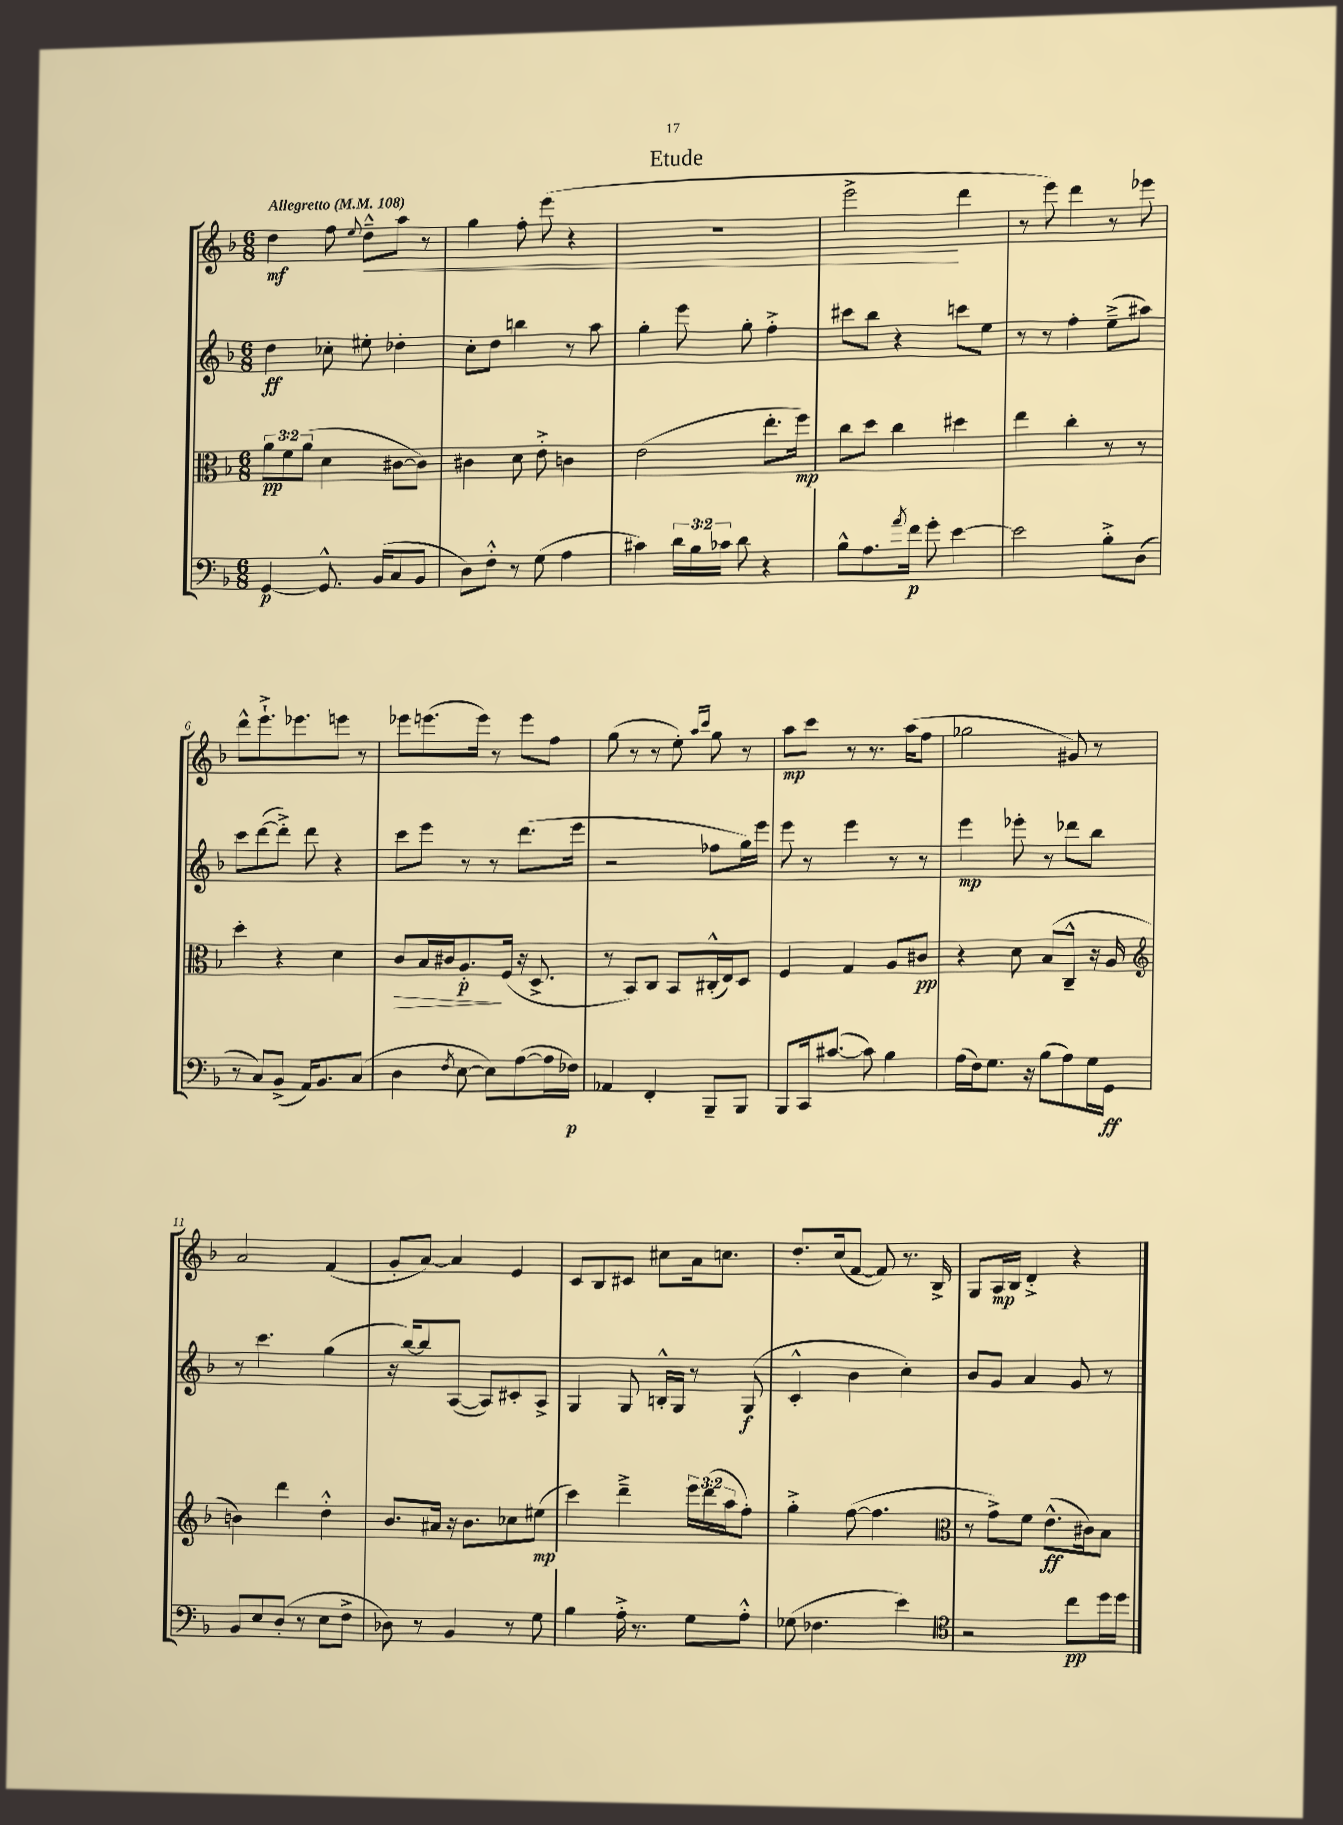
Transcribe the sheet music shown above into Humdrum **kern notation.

**kern	**dynam	**kern	**dynam	**kern	**dynam	**kern	**dynam
*part4	*part4	*part3	*part3	*part2	*part2	*part1	*part1
*staff4	*staff4	*staff3	*staff3	*staff2	*staff2	*staff1	*staff1
*clefF4	*	*clefC3	*	*clefG2	*	*clefG2	*
*k[b-]	*	*k[b-]	*	*k[b-]	*	*k[b-]	*
*M6/8	*	*M6/8	*	*M6/8	*	*M6/8	*
*MM108	*	*MM108	*	*MM108	*	*MM108	*
=1	=1	=1	=1	=1	=1	=1	=1
!	!	!	!	!	!	!LO:TX:a:B:t=Allegretto	!
[4GG/	p	12a\L	pp	4dd\	ff	4dd\	mf
.	.	12f\	.	.	.	.	.
.	.	(12a\J	.	.	.	.	.
8.GG^^/]	.	4d\	.	8cc-X'\	.	8ff\	.
.	.	.	.	.	.	8qqee/	.
!	!	!	!	!	!	!	!LO:HP:b
.	.	.	.	8ee#X'\	.	8dd~^^\L	<
(16BB-/KL	.	.	.	.	.	.	.
8C/	.	[8c#X\L	.	4dd-X'\	.	8aa\J	.
8BB-/J	.	8c#\J])	.	.	.	8r	.
=2	=2	=2	=2	=2	=2	=2	=2
8D\L)	.	4c#X\	.	8cc'\L	.	4gg\	.
8F'^^\J	.	.	.	8dd\J	.	.	.
8r	.	8d\	.	4bbn\	.	8ff'\	.
(8G\	.	8e'^\	.	.	.	(8eee\	.
4A\	.	4cn\	.	8r	.	4r	.
.	.	.	.	8aa\	.	.	.
=3	=3	=3	=3	=3	=3	=3	=3
4c#X\)	.	(2e\	.	4gg'\	.	2.r	.
24d\LL	.	.	.	8eee\	.	.	.
24B-\	.	.	.	.	.	.	.
24c-X\JJ	.	.	.	.	.	.	.
8d\	.	.	.	8gg'\	.	.	.
4r	.	8.ee'\L	.	4ff'^\	.	.	.
.	.	16ff\Jk)	mp	.	.	.	.
=4	=4	=4	=4	=4	=4	=4	=4
8B-^^\L	.	8cc\L	.	8ccc#X\L	.	2eee^\	.
8.A\	.	8dd\J	.	8bb-\J	.	.	.
.	.	4cc\	.	4r	.	.	.
8qa/	.	.	.	.	.	.	.
16f\Jk	p	.	.	.	.	.	.
8g'\	.	.	.	.	.	.	.
[4e\	.	4dd#X\	.	8cccn\L	.	4ddd\	[
.	.	.	.	8ee\J	.	.	.
=5	=5	=5	=5	=5	=5	=5	=5
2e\]	.	4ee\	.	8r	.	8r	.
.	.	.	.	8r	.	8eee\)	.
.	.	4cc'\	.	4ff'\	.	4ddd\	.
8B-'^\L	.	8r	.	(8ee~^\L	.	8r	.
(8D\J	.	8r	.	8aa#X\J)	.	8eee-X\	.
!!LO:LB:g=z
=6	=6	=6	=6	=6	=6	=6	=6
8r	.	4dd'\	.	8ccc\L	.	8ddd^^\L	.
8C/L)	.	.	.	([8ddd\	.	8.eee`^\	.
(8BB-^/J	.	4r	.	8ddd'^\J])	.	.	.
.	.	.	.	.	.	8.eee-X\	.
16AA/KL)	.	.	.	8ddd\	.	.	.
8.BB-/	.	.	.	.	.	.	.
.	.	4d\	.	4r	.	8eeen\J	.
(8C/J	.	.	.	.	.	8r	.
=7	=7	=7	=7	=7	=7	=7	=7
!	!	!	!LO:HP:b	!	!	!	!
4D\	.	8c/L	>	8ccc\L	.	8eee-X\L	.
.	.	16B-/L	.	8eee\J	.	(8.eeen\	.
.	.	16c#X/J	.	.	.	.	.
8qF/	.	.	.	.	.	.	.
[8E\	.	8.A'/	p	8r	.	.	.
.	.	.	.	.	.	16eee\Jk)	.
8E\L])	.	.	.	8r	.	8r	.
.	.	(16F/Jk	]	.	.	.	.
([8A\	.	16r	.	(8.ddd\L	.	8eee\L	.
.	.	8.D^/	.	.	.	.	.
16A\L]	.	.	.	.	.	8ff\J	.
16F-X\JJ)	p	.	.	16eee\Jk	.	.	.
=8	=8	=8	=8	=8	=8	=8	=8
4AA-X/	.	8r	.	2r	.	(8gg\	.
.	.	8BB-/L)	.	.	.	8r	.
4FF'/	.	8C/J	.	.	.	8r	.
.	.	8BB-/L	.	.	.	8ee'\)	.
.	.	.	.	.	.	16qqaa/LL	.
.	.	.	.	.	.	16qqccc/JJ	.
8BBB-~/L	.	(16C#X'^^/L	.	8ff-X\L	.	8gg\	.
.	.	16E/J)	.	.	.	.	.
8BBB-/J	.	8D/J	.	16gg\L)	.	8r	.
.	.	.	.	16eee\JJ	.	.	.
=9	=9	=9	=9	=9	=9	=9	=9
8BBB-/L	.	4F/	.	8eee\	.	8aa\L	mp
16CC/k	.	.	.	8r	.	8ccc\J	.
([8.c#X/J	.	.	.	.	.	.	.
.	.	4G/	.	4eee\	.	8r	.
8c#\])	.	.	.	.	.	8.r	.
4B-\	.	8A/L	.	8r	.	.	.
.	.	.	.	.	.	(16aa\KL	.
.	.	8c#X/J	pp	8r	.	8ff\J	.
=10	=10	=10	=10	=10	=10	=10	=10
(16A\LL	.	4r	.	4eee\	mp	2gg-X\	.
16F\J)	.	.	.	.	.	.	.
8.G\J	.	.	.	.	.	.	.
.	.	8d\	.	8eee-X'\	.	.	.
16r	.	.	.	.	.	.	.
(8B-\L	.	(8B-/L	.	8r	.	.	.
8A\)	.	8C~^^/J	.	8ddd-X\L	.	8g#X/)	.
16G\L	.	16r	.	8bb-\J	.	8r	.
16GG\JJ	ff	16A/	.	.	.	.	.
!!LO:LB:g=z
=11	=11	=11	=11	=11	=11	=11	=11
*	*	*clefG2	*	*	*	*	*
8BB-/L	.	4bn\)	.	8r	.	2a/	.
8E/	.	.	.	4.ccc\	.	.	.
(8D'/J	.	4ddd\	.	.	.	.	.
8r	.	.	.	.	.	.	.
8E\L	.	4dd'^^\	.	(4gg\	.	(4f/	.
8F^\J	.	.	.	.	.	.	.
=12	=12	=12	=12	=12	=12	=12	=12
8D-X\)	.	8.b-/L	.	16r	.	8g'/L	.
.	.	.	.	[16bb-/KL)	.	.	.
8r	.	.	.	8bb-/]	.	[8a/J)	.
.	.	16a#X/Jk	.	.	.	.	.
4BB-/	.	16r	.	([8A/J	.	4a/]	.
.	.	8.b-\L	.	.	.	.	.
.	.	.	.	8A/L])	.	.	.
8r	.	8cc-X\	.	8c#X'/	.	4e/	.
8G\	.	(8ee#X\J	mp	8A^/J	.	.	.
=13	=13	=13	=13	=13	=13	=13	=13
4B-\	.	4ccc\)	.	4G/	.	8c/L	.
.	.	.	.	.	.	8B-/	.
16A'^\	.	4ddd~^\	.	8G/	.	8c#X/J	.
8.r	.	.	.	.	.	.	.
.	.	.	.	16Bn'^^/LL	.	8cc#X\L	.
.	.	.	.	16G/JJ	.	.	.
8G\L	.	24eee\LL	.	8r	.	16a\k	.
.	.	(24ddd\	.	.	.	.	.
.	.	.	.	.	.	8.ccn\J	.
.	.	24aa\J	.	.	.	.	.
8A'^^\J	.	8ff'\J)	.	(8G/	f	.	.
=14	=14	=14	=14	=14	=14	=14	=14
(8G-X\	.	4gg'^\	.	4c'^^/	.	8.dd'/L	.
4.F-X\	.	.	.	.	.	.	.
.	.	.	.	.	.	(16cc/k	.
.	.	([8ff\	.	4b-\	.	[8f/J	.
.	.	4.ff\]	.	.	.	8f/])	.
4e\)	.	.	.	4cc'\)	.	8.r	.
.	.	.	.	.	.	16B-^/	.
=15	=15	=15	=15	=15	=15	=15	=15
*clefC4	*	*clefC3	*	*	*	*	*
2r	.	8r	.	8b-/L	.	8G/L	.
.	.	8g^\L)	.	8g/J	.	16A/L	mp
.	.	.	.	.	.	16B-/JJ	.
.	.	8f\J	.	4a/	.	4d'^/	.
.	.	(8.e^^\L	ff	.	.	.	.
8cc\L	pp	.	.	8g/	.	4r	.
.	.	16c#X\k)	.	.	.	.	.
16dd\L	.	8B-\J	.	8r	.	.	.
16dd\JJ	.	.	.	.	.	.	.
==	==	==	==	==	==	==	==
*-	*-	*-	*-	*-	*-	*-	*-
